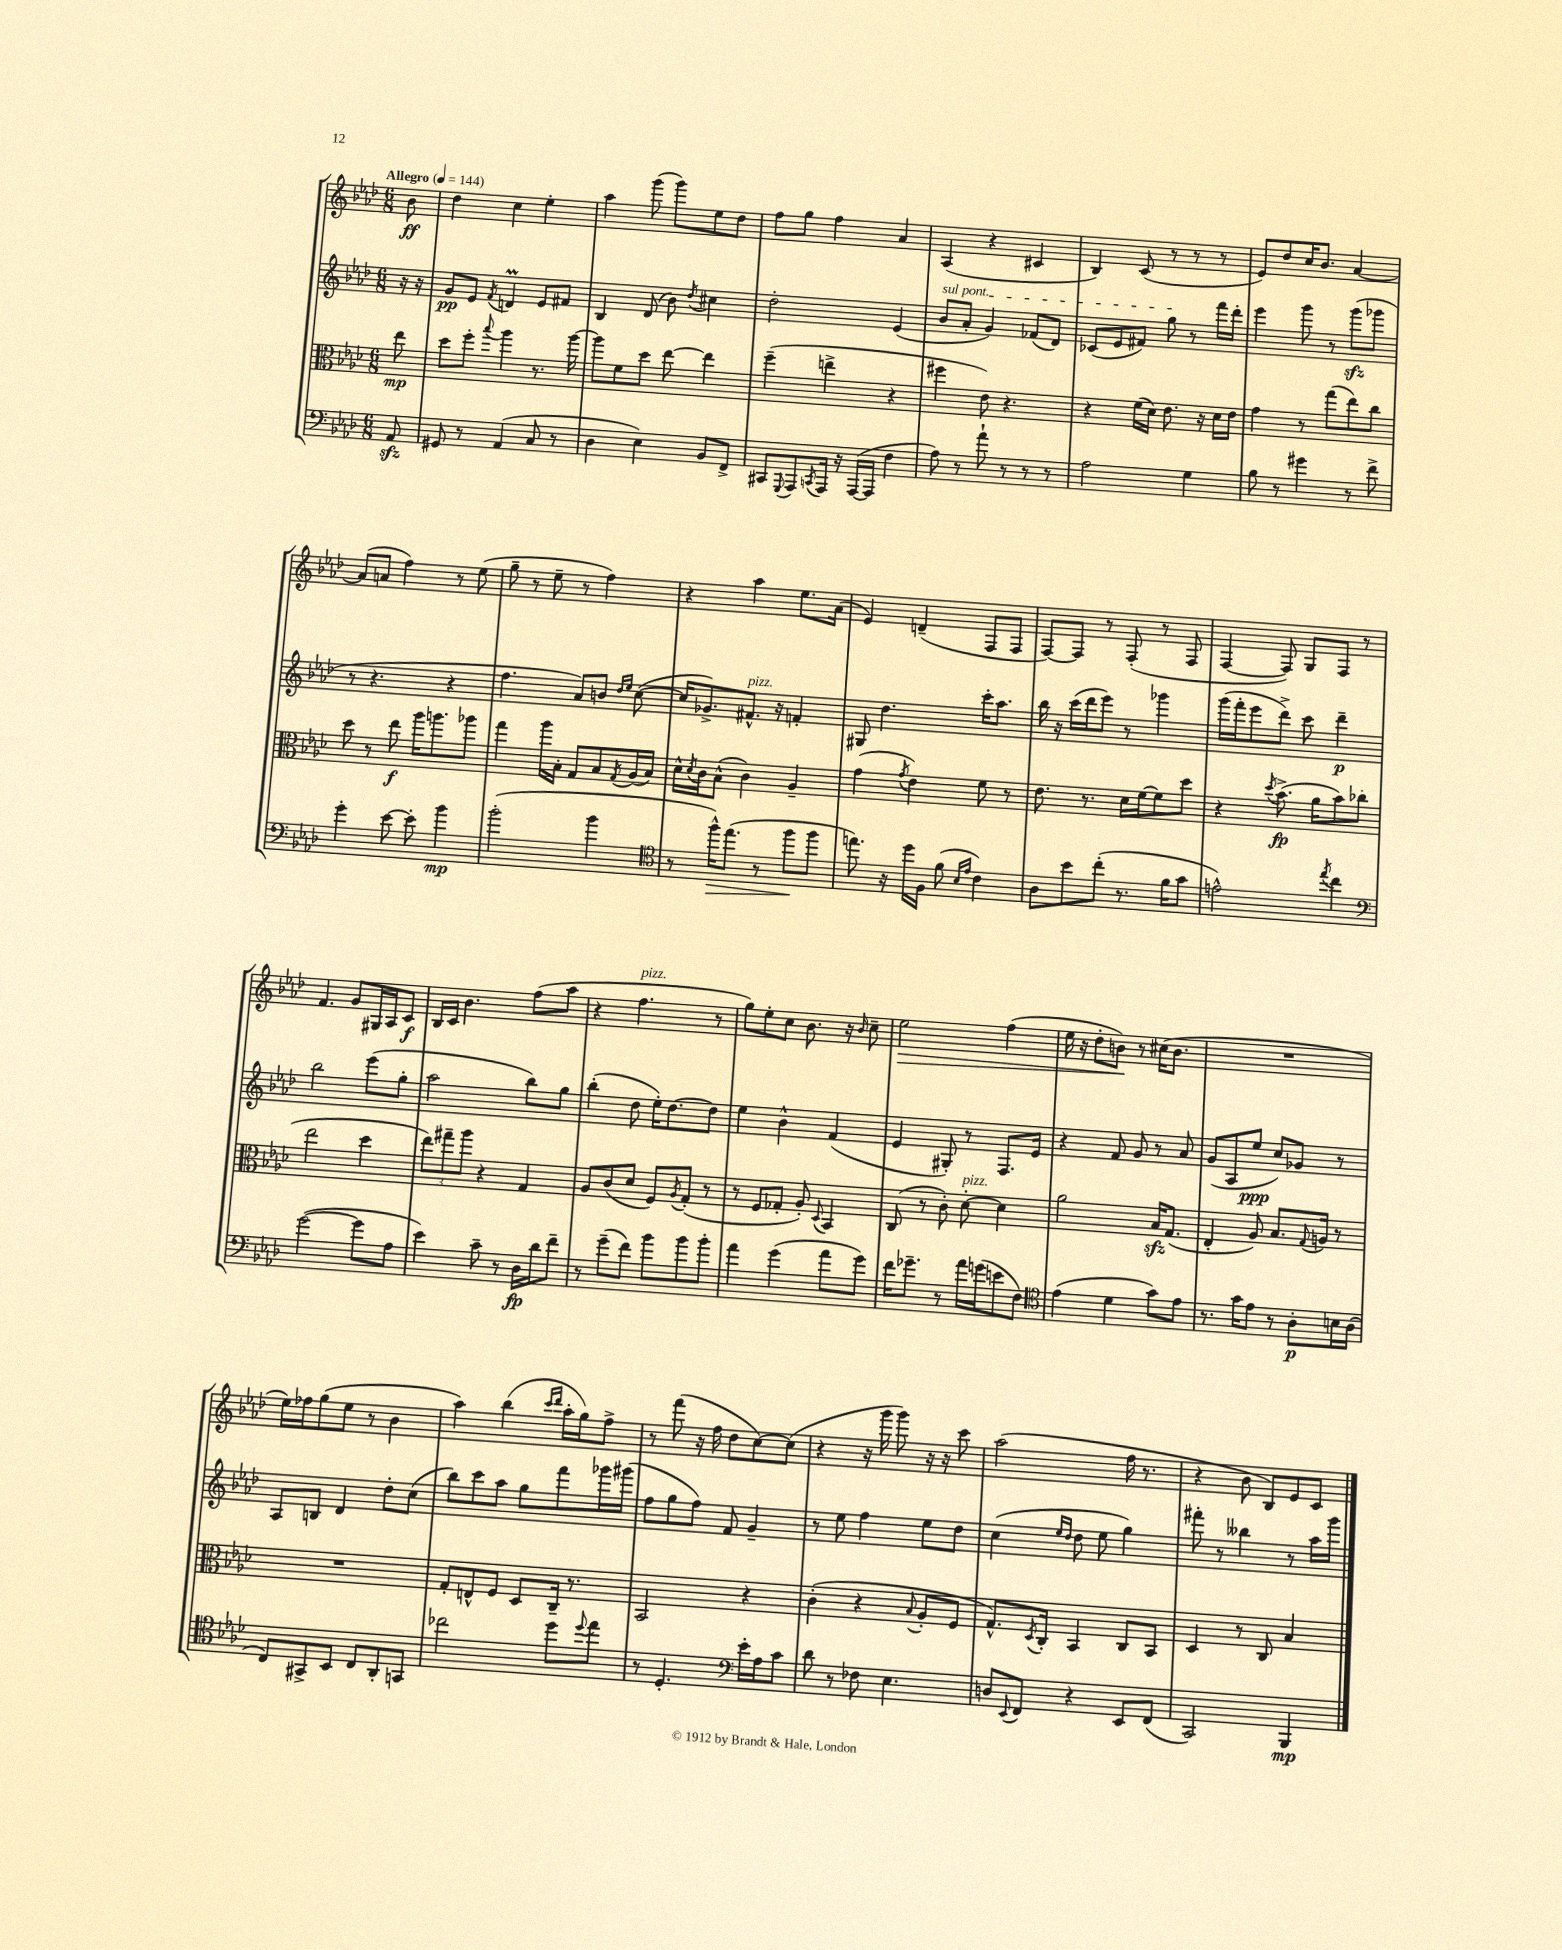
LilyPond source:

<<
\new StaffGroup <<
\new Staff = "s0" {
    \clef treble \key aes \major \numericTimeSignature \time 6/8 \partial 8 \tempo "Allegro" 4 = 144
    bes'8\ff |
    des''4 c''4 ees''4-. |
    aes''4 g'''8( g'''8) ees''8 des''8 |
    f''8 g''8 f''4 aes'4 |
    aes4( r4 cis'4 |
    bes4) c'8( r8 r8 r8 |
    ees'8) des''8 c''16 bes'8. aes'4~ |
    aes'8( a'8 f''4) r8 ees''8( |
    g''8-- r8 ees''8-- r8 f''4) |
    r4 aes''4 ees''8. aes'16( |
    ees'4) d'4--( f8 f8 |
    f8~) f8 r8 f8-.( r8 f8 |
    f4~ f8) g8 f8 r8 |
    f'4. g'8 gis16 aes16 c'8\f |
    bes16 c'16 bes'4. f''8( aes''8 |
    r4 f''4.^\markup { \italic "pizz." } r8 |
    g''8) ees''8-. c''8 bes'8. r16 \grace { bes'16 } c''8-- |
    ees''2\> f''4( |
    ees''16 r16 des''8-. b'8\!) r8 cis''16( b'8. |
    R2. |
    ees''16) fes''16 g''8( ees''8 r8 bes'4 |
    aes''4) bes''4( \grace { c'''16 des'''16 } aes''16-. g''16) f''8-> |
    r8 f'''8( r16 f''16 des''8 c''8~) c''8( |
    r4 r16 g'''16 g'''8) r16 r16 c'''8 |
    aes''2( f''16 r8. |
    r4 bes'8 bes8) ees'8 c'8 \bar "|." |
}
\new Staff = "s1" {
    \clef treble \key aes \major \numericTimeSignature \time 6/8 \partial 8
    r16 r16 |
    g'8\pp ees'8 \acciaccatura { f'8 } d'4\prall ees'8 fis'8 |
    bes4 des'8( bes'8) \acciaccatura { des''8 } cis''4 |
    des''2-. ees'4( |
    \once \override TextSpanner.bound-details.left.text = \markup { \italic "sul pont." } bes'8\startTextSpan aes'8-. g'4) fes'8( des'8) |
    ces'8( ees'8 fis'8) g''8\stopTextSpan r8 f'''16 des'''16-. |
    ees'''4 g'''8 r8 g'''8\sfz( ges'''8 |
    r8 r4. r4 |
    f''4. aes'8) b'8 \grace { des''16 ees''16 } c''8~( |
    c''16 ges'8.->) fis'8.-^^\markup { \italic "pizz." } r16 f'4-. |
    gis8 des''4. c'''16-. aes''8. |
    bes''16 r16 c'''16( des'''16 ees'''8) r8 ges'''4 |
    g'''16( f'''16-. ees'''8 des'''8->) c'''8 des'''4--\p |
    bes''2 ees'''8( g''8-. |
    aes''2 bes''8) g''8 |
    bes''4-.( des''8 ees''16-.) des''8.~ des''8 |
    ees''4 bes'4-^ f'4( |
    ees'4 gis8-.) r8 f8. ees'16 |
    r4 f'8 g'8 r8 aes'8 |
    g'8( aes8 ees''8\ppp c''8) ges'8 r8 |
    aes8 b8 des'4 des''8-. c''8( |
    bes''8) c'''8 aes''8 g''8 f'''8 ges'''16 gis'''16( |
    f''8 g''8 f''8) f'8 g'4-- |
    r8 ees''8 f''4 ees''8 des''8 |
    c''4( \grace { ees''16 des''16 } des''8 ees''8 g''4) |
    fis'''8-. r8 beses''4 r8 aes''16 g'''16 \bar "|." |
}
\new Staff = "s2" {
    \clef alto \key aes \major \numericTimeSignature \time 6/8 \partial 8
    ees''8\mp |
    des''8 f''8-. \appoggiatura { bes''8 } aes''4 r8. aes''16~ |
    aes''8 f'8 des''8 ees''8~ ees''4 |
    f''4--( e''4-> r4 |
    fis''4 ees'8) r4. |
    r4 f'16( des'16) ees'8. r16 des'16 ees'16 |
    g'4 r8 g''8( ees''8) c''8 |
    des''8 r8 ees''8\f aes''16 a''8. aes''8 |
    g''4 aes''16 bes16-. g8 bes8 \acciaccatura { g8 } aes16( bes16) |
    des'16-^ \acciaccatura { des'8 } c'16 bes8-^( c'4) aes4-- |
    g'4( \acciaccatura { g'8 } ees'4) f'8 r8 |
    ees'8. r8. des'16 f'16~ f'8 des''8 |
    r4 \acciaccatura { des''8 } bes'8.->\fp( aes'16 bes'8) ces''8( |
    ees''2 des''4 |
    \tuplet 3/2 { ees''8) gis''8-- aes''8 } r4 g4 |
    aes8 c'8( des'8 f8) \acciaccatura { aes8 } g8-.( r8 |
    r8 f8 ges8-. aes8-.) \appoggiatura { des8 } bes,4 |
    c8( r8 c'8-.) des'8~-.^\markup { \italic "pizz." } des'4 |
    aes'2 bes16\sfz g8.( |
    ees4-. aes8) bes8. \appoggiatura { g8 } a16 r8 |
    R2. |
    g8-. e8-^ f8 des8 c16-- r8. |
    bes,2 r4 |
    c'4-.( r4 \appoggiatura { bes8 } aes8-. f8 |
    g8.-^) \acciaccatura { des8 } c16-. bes,4 c8 bes,8 |
    des4 r8 c8 bes4 \bar "|." |
}
\new Staff = "s3" {
    \clef bass \key aes \major \numericTimeSignature \time 6/8 \partial 8
    aes,8\sfz |
    gis,8 r8 aes,4( c8 r8 |
    des4 ees4) bes,8 f,8-> |
    cis,8 \appoggiatura { g,,8 } aes,,8 \acciaccatura { c,8 } aes,,16 r16 aes,,16~( aes,,16 f4 |
    aes8) r8 aes'8-! r8 r8 r8 |
    aes2 g4 |
    bes8 r8 gis'4 r8 f'8-> |
    g'4-. ees'8~ ees'8-. bes'4\mp |
    bes'2-.( bes'4 |
    \clef tenor r8 f''16-^\>) ees''8.( r8 f''8\! f''8 |
    e''8.) r16 des''16 f16 f'8( \grace { bes16 ees'16 } c'4) |
    aes8 bes'8 c''8-.( r8. f'16 g'8 |
    e'2-^) \acciaccatura { ees''8 } c''4 |
    \clef bass g'2~( g'8 aes8 |
    ees'4) c'8-- r8 des16\fp des'16 f'8-- |
    r8 g'8--( f'8) bes'8 bes'8 bes'8-. |
    aes'4 g'4( aes'8 g'8) |
    f'16 ges'8.-- r8 aes'16 g'16( e'8 f8) |
    \clef tenor ees'4( des'4 g'8) ees'8 |
    r8. g'16 ees'8 r8 aes8-.\p b16 aes16( |
    c8) gis,8-> bes,8 c8 aes,8-. g,8 |
    ces''2 des''8 \appoggiatura { des''8 } ees''8 |
    r8 des4.-. \clef bass ees'16-. aes16 c'8 |
    des'8 r8 fes8 ees4. |
    d8 \appoggiatura { ees,8 } f,8 r4 ees,8 f,8( |
    c,2) bes,,4\mp \bar "|." |
}
>>
>>
\layout { \context { \Score \remove "Bar_number_engraver" } }
